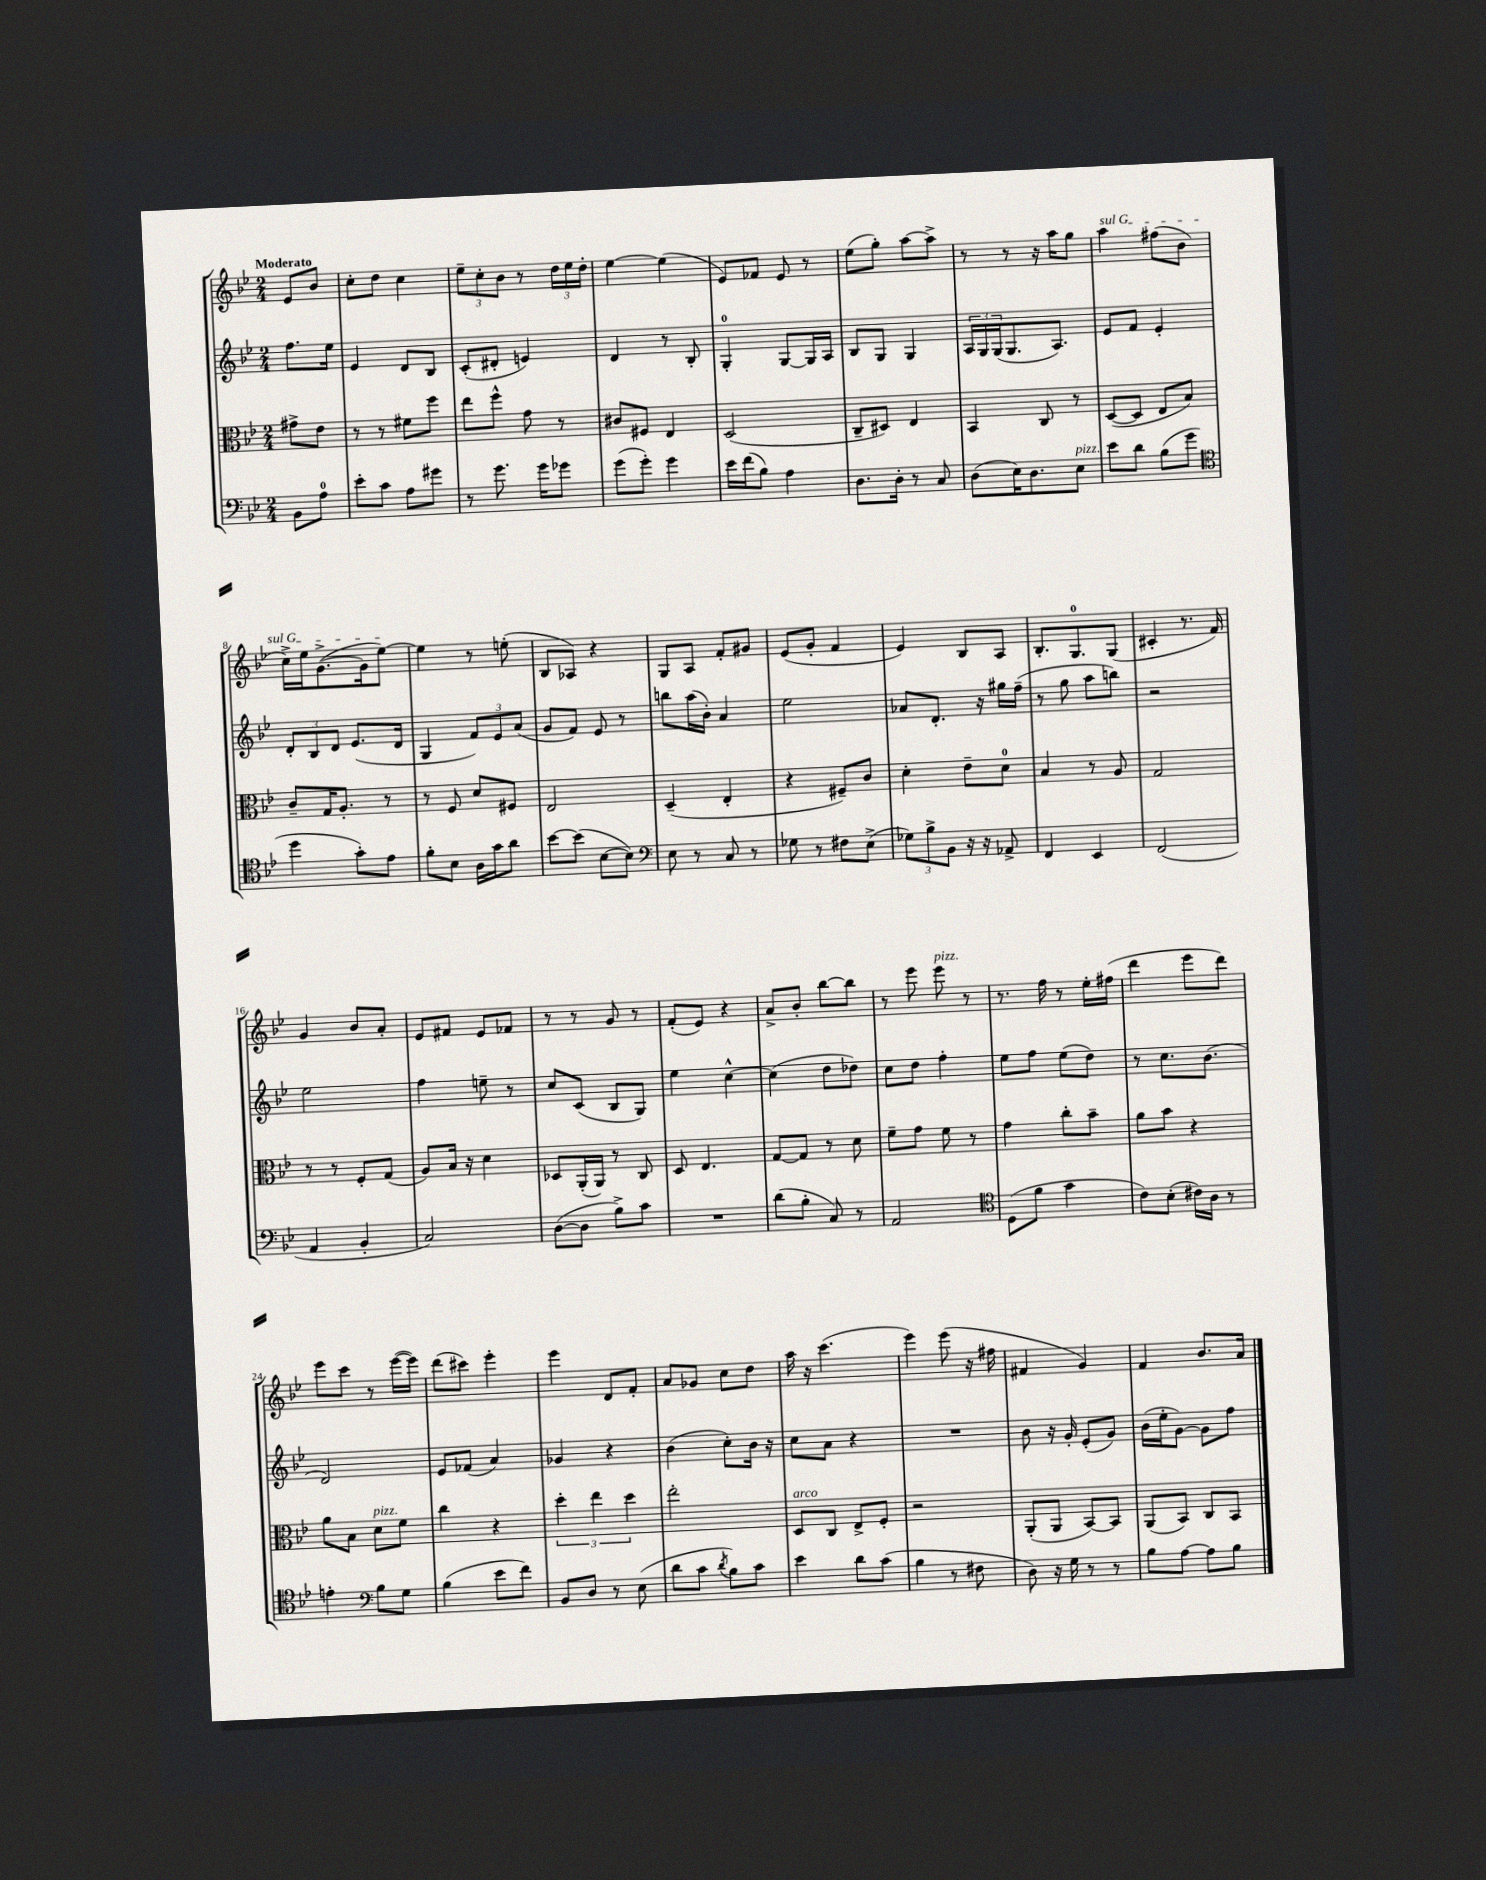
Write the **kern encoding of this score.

**kern	**kern	**kern	**kern
*staff4	*staff3	*staff2	*staff1
*clefF4	*clefC3	*clefG2	*clefG2
*k[b-e-]	*k[b-e-]	*k[b-e-]	*k[b-e-]
*M2/4	*M2/4	*M2/4	*M2/4
8BB-	8g#^	8.ff	8e-
8A	8e-	.	8b-
.	.	16ee-	.
=	=	=	=
8e-'	8r	4e-	8cc'
8c	8r	.	8dd
8A	8f#	8d	4cc
8g#	8ff	8B-	.
=	=	=	=
8r	8ee-	(8c'	12ee-~
.	.	.	12cc'
8.g	8ff^^	8d#'	.
.	.	.	12b-
.	8g	4e)	8r
16g	.	.	.
8g-	8r	.	24dd
.	.	.	24ee-
.	.	.	24dd'
=	=	=	=
(8g	8c#	4d	[4ee-
8g')	8F#	.	.
4g	4E-	8r	(4ee-]
.	.	8B-'	.
=	=	=	=
16e-	(2D	4G'	8e-)
(16f	.	.	.
8B-)	.	.	8f-
4A	.	[8G	8e-
.	.	16G]	8r
.	.	16A	.
=	=	=	=
8.D	8C~	8B-	(8ee-
.	8D#)	8G	8gg')
16D'	.	.	.
8r	4E-	4G	[8aa
8C	.	.	8aa^]
=	=	=	=
(8D	4BB-	24A	8r
.	.	24G	.
.	.	(24G	.
16E-)	.	8.G	8r
8.D	.	.	.
.	8C	.	16r
.	.	8.A)	16aa
8E-	8r	.	8gg
=	=	=	=
8e-	([8D	8e-	4aa
8d	8D]	8f	.
(8B-	8E-	4e-'	(8ff#
8g	8B-)	.	8b-
=	=	=	=
*clefC4	*	*	*
4dd	8c~	12d'	16cc^)
.	.	.	16ee-
.	.	12B-	.
.	16G	.	([8.g^
.	.	12d	.
.	8.A'	.	.
8g')	.	(8.e-	.
.	.	.	16g]
8e-	8r	.	[8ee-)
.	.	16d	.
=	=	=	=
8f'	8r	4G	4ee-]
8B-	8F	.	.
16A	8d	12f)	8r
16g	.	.	.
.	.	12e-	.
8a	8F#	.	(8ee'
.	.	(12a	.
=	=	=	=
[8b-	2E-	8g	8B-
(8b-]	.	8f)	8A-)
[8B-	.	8e-	4r
8B-])	.	8r	.
=	=	=	=
*clefF4	*	*	*
8E-	(4D~	8bb	8G
8r	.	(16aa	8A
.	.	16b-')	.
8C	4E-'	4a	8f'
8r	.	.	8g#
=	=	=	=
8G-	4r	2ee-	(8e-
8r	.	.	8g'
8F#	8F#~)	.	4f
(8E-^	8c	.	.
=	=	=	=
12G-)	4d'	8a-	4e-)
12B-^	.	.	.
.	.	8.d'	.
12BB-	.	.	.
16r	8e-~	.	8B-
16r	.	16r	.
8AA-^	8d	16gg#	8A
.	.	(16ff~	.
=	=	=	=
4FF	4B-	8r	8.B-'
.	.	8gg	.
.	.	.	8.G
4EE-	8r	8aa	.
.	8A	8bb)	(8G
=	=	=	=
(2FF	2G	2r	4c#'
.	.	.	8.r
.	.	.	16f)
=	=	=	=
4AA	8r	2ee-	4g
.	8r	.	.
4BB-'	8F'	.	8b-
.	(8G	.	8a'
=	=	=	=
2C)	8A)	4ff	8e-
.	16B-	.	8f#
.	16r	.	.
.	4d	8ee~	8e-
.	.	8r	8f-
=	=	=	=
([8D	8D-	8cc	8r
8D]	(16AA'	(8c	8r
.	16AA)	.	.
8B-^)	8r	8B-	8g
8c	8C	8G)	8r
=	=	=	=
2r	8D	4ee-	(8f'
.	4.E-	.	8e-)
.	.	[4cc^^	4r
=	=	=	=
(8d	[8G	(4cc]	8a^
8B-'	8G]	.	8b-'
8C)	8r	8dd	[8bb-
8r	8d	8dd-)	8bb-]
=	=	=	=
2AA	8f~	8cc	8r
.	8g	8dd	8eee-
.	8f	4ff'	8eee-
.	8r	.	8r
=	=	=	=
*clefC4	*	*	*
(8D	4g	8ee-	8.r
8f	.	8ff	.
.	.	.	16ff
4g	8cc'	(8ee-	8r
.	8b-~	8dd)	16ee-'
.	.	.	(16ff#
=	=	=	=
8c)	8a	8r	4ddd
(8B-'	8b-	8.cc	.
16c#)	4r	.	8eee-
16A	.	(8.b-	.
8r	.	.	8ddd)
=	=	=	=
4e'	8a	2d)	8eee-
.	8B-	.	8ccc
*clefF4	*	*	*
8B-	8d	.	8r
8G	8f	.	([16eee-
.	.	.	16eee-])
=	=	=	=
(4B-	4cc	8e-	(8ddd
.	.	(8f-	8ccc#)
8e-	4r	4a)	4eee-'
8f)	.	.	.
=	=	=	=
8BB-	6dd'	4g-	4eee-
8D	.	.	.
.	6ee-	.	.
8r	.	4r	8d
.	6dd	.	.
(8E-	.	.	8f'
=	=	=	=
8d	2ee-'	(4b-	8a
8c	.	.	8g-
8qd	.	.	.
8B-)	.	8cc')	8cc
8c	.	16b-	8dd
.	.	16r	.
=	=	=	=
4e-	8D	8cc	16aa
.	.	.	16r
.	8C	8a	(4.ccc
8d	8E-^	4r	.
(8c	8F'	.	.
=	=	=	=
4B-	2r	2r	4eee-)
8r	.	.	(8eee-
8F#	.	.	16r
.	.	.	16ff#
=	=	=	=
8D)	(8AA'	8b-	4f#
16r	8AA	16r	.
16G	.	16g'	.
8r	[8BB-)	(8e-'	4g)
8r	8BB-]	8g)	.
=	=	=	=
8B-	(8AA	(16b-	4f
.	.	16ee-'	.
[8A	8BB-)	[8g)	.
8A]	8C	8g]	8.b-
8B-	8BB-	8ff	.
.	.	.	16a
==	==	==	==
*-	*-	*-	*-
